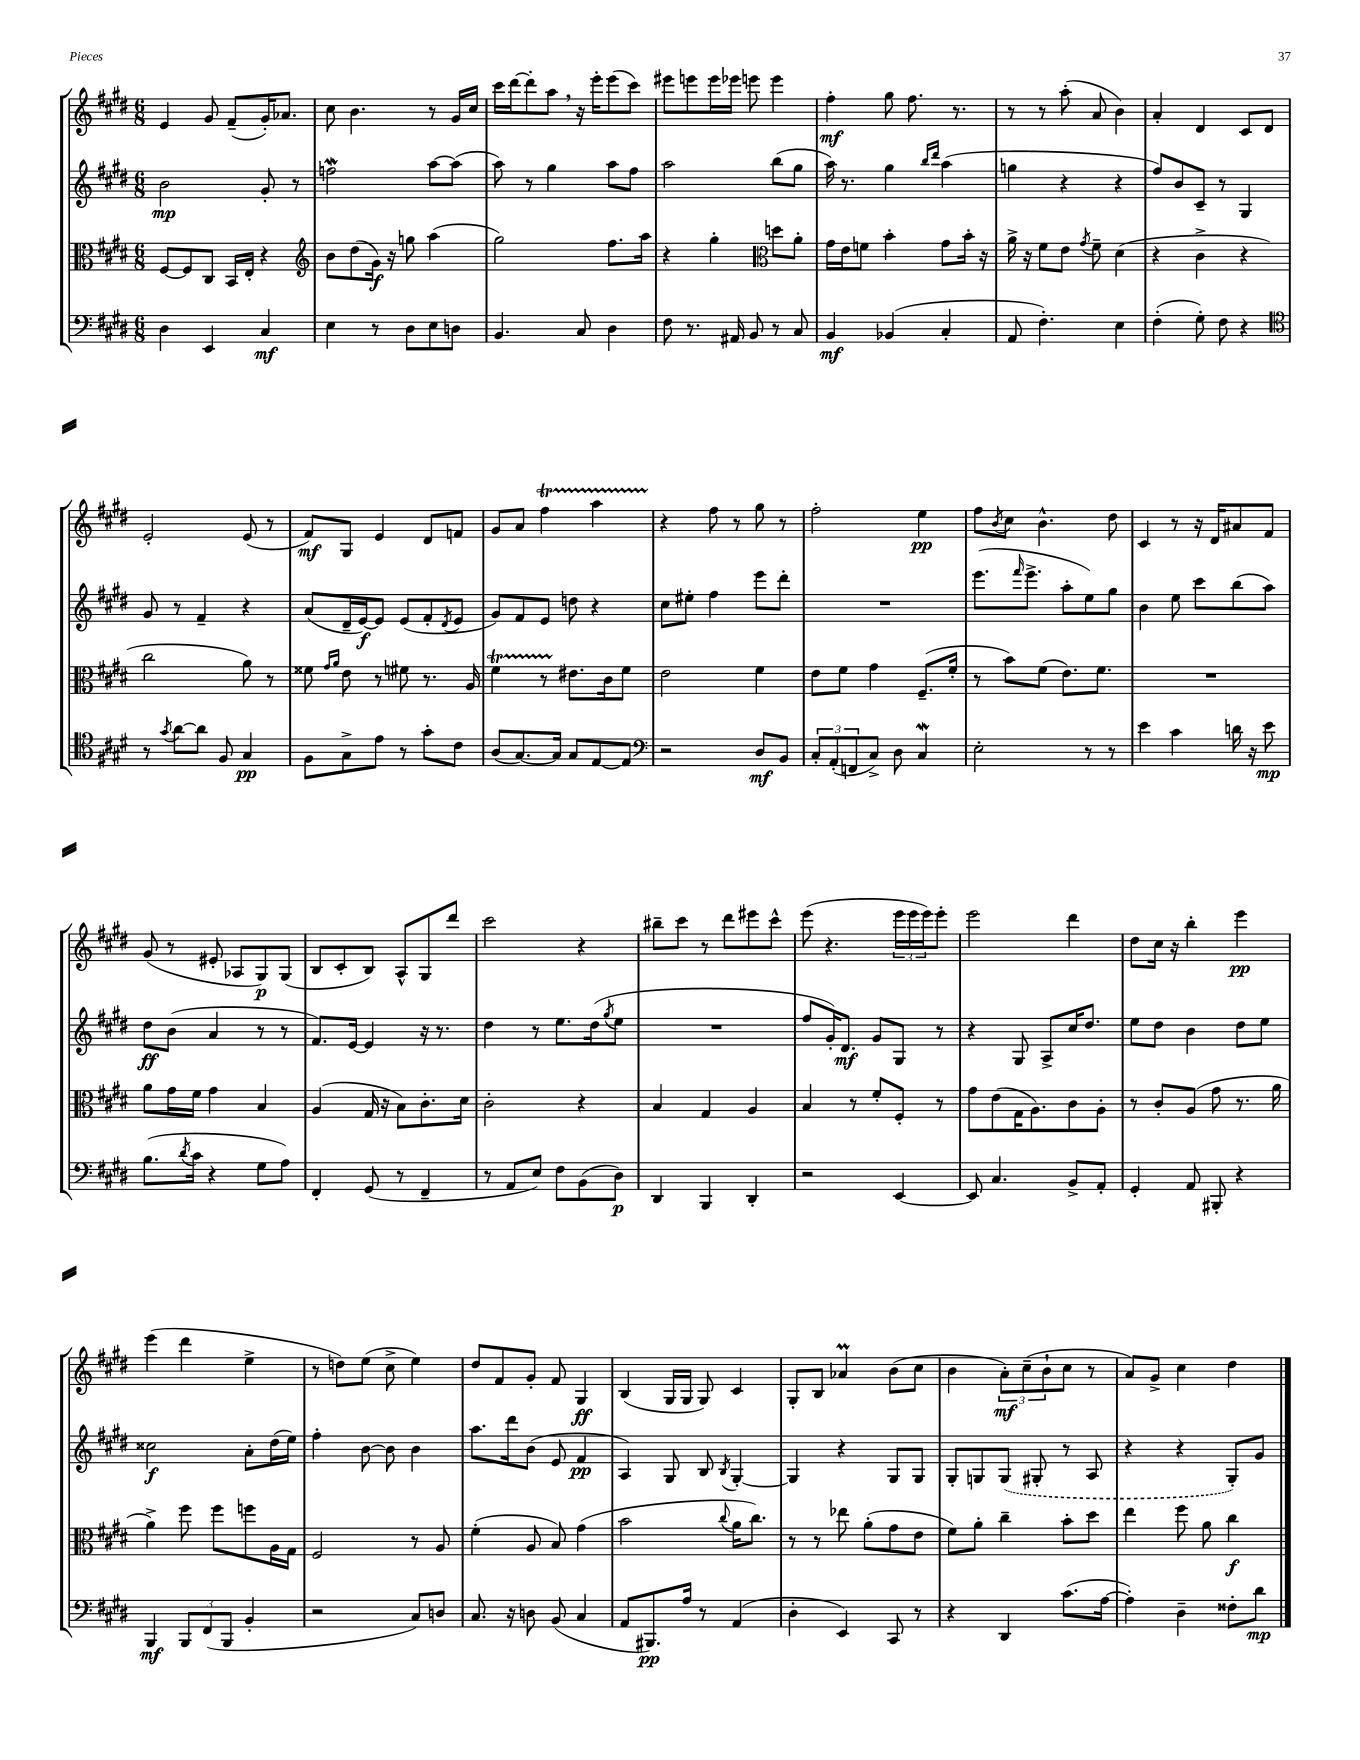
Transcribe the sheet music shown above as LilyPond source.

<<
\new StaffGroup <<
\new Staff = "s0" {
    \clef treble \key e \major \numericTimeSignature \time 6/8
    e'4 gis'8 fis'8--( gis'16-.) aes'8. |
    cis''8 b'4. r8 gis'16 cis''16 |
    cis'''16 dis'''16~ dis'''8-. a''8 \breathe r16 e'''16-. e'''8( cis'''8) |
    eis'''8 e'''8 e'''16 ees'''16 e'''8 e'''4 |
    fis''4-.\mf gis''8 fis''8. r8. |
    r8 r8 a''8-.( a'8 b'4) |
    a'4-. dis'4 cis'8 dis'8 |
    e'2-. e'8( r8 |
    fis'8\mf) gis8 e'4 dis'8 f'8 |
    gis'8 a'8 fis''4\startTrillSpan a''4 |
    r4\stopTrillSpan fis''8 r8 gis''8 r8 |
    fis''2-. e''4\pp |
    fis''8 \acciaccatura { b'8 } cis''8 b'4.-^ dis''8 |
    cis'4 r8 r16 dis'16 ais'8 fis'8 |
    gis'8( r8 eis'8-. aes8 gis8\p) gis8( |
    b8 cis'8-. b8) a8-^ gis8 dis'''8 |
    cis'''2 r4 |
    bis''8-- cis'''8 r8 dis'''8 eis'''8 cis'''8-^ |
    e'''8( r4. \tuplet 3/2 { e'''16 e'''16 e'''16) } e'''8-. |
    e'''2 dis'''4 |
    dis''8 cis''16 r16 b''4-. e'''4\pp |
    e'''4( dis'''4 e''4-> |
    r8 d''8) e''8( cis''8-> e''4) |
    dis''8 fis'8 gis'8-. fis'8 gis4\ff |
    b4( gis16 gis16 gis8) cis'4 |
    gis8-. b8 aes'4\prall b'8( cis''8 |
    b'4 \tuplet 3/2 { a'8-.\mf) cis''8--( b'8-! } cis''8 r8 |
    a'8) gis'8-> cis''4 dis''4 \bar "|." |
}
\new Staff = "s1" {
    \clef treble \key e \major \numericTimeSignature \time 6/8
    b'2\mp gis'8-. r8 |
    f''2\mordent a''8~ a''8( |
    a''8) r8 gis''4 a''8 fis''8 |
    a''2 b''8( gis''8 |
    a''16) r8. gis''4 \grace { b''16 dis'''16 } a''4( |
    g''4 r4 r4 |
    fis''8) b'8 cis'8-- r8 gis4 |
    gis'8 r8 fis'4-- r4 |
    a'8( dis'16-- e'16~\f) e'8 e'8( fis'8-. \acciaccatura { dis'8 } e'8 |
    gis'8) fis'8 e'8 d''8 r4 |
    cis''8 eis''8-. fis''4 e'''8 dis'''8-. |
    R2. |
    e'''8.( \grace { fis'''16 } e'''8.-> a''8-. e''8) gis''8 |
    b'4 e''8 cis'''8 b''8( a''8) |
    dis''8\ff b'8( a'4 r8 r8 |
    fis'8.) e'16~ e'4 r16 r8. |
    dis''4 r8 e''8. dis''16( \acciaccatura { gis''8 } e''8 |
    R2. |
    fis''8 gis'16-.) dis'8.\mf gis'8 gis8 r8 |
    r4 gis8 a8-> cis''16 dis''8. |
    e''8 dis''8 b'4 dis''8 e''8 |
    cisis''2\f a'8-. dis''16( e''16) |
    fis''4-. b'8~ b'8 b'4 |
    a''8. dis'''16 b'8( e'8 fis'4\pp |
    a4) gis8 b8 \acciaccatura { b8 } gis4~-. |
    gis4 r4 gis8 gis8 |
    gis8-. g8 \once \slurDashed g8( gis8-. r8 a8 |
    r4 r4 gis8-.) gis'8 \bar "|." |
}
\new Staff = "s2" {
    \clef alto \key e \major \numericTimeSignature \time 6/8
    fis8~ fis8 cis8 b,16 e16-. r4 |
    \clef treble b'8 dis''8( gis'16\f) r16 g''8 a''4( |
    gis''2) fis''8. a''16 |
    r4 gis''4-. \clef alto d''8 a'8-. |
    gis'16 e'16 f'8 b'4-. gis'8 b'16-. r16 |
    a'16-> r16 fis'8 e'8 \acciaccatura { gis'8 } fis'8-- dis'4( |
    r4 cis'4-> r4 |
    cis''2 a'8) r8 |
    fisis'8 \grace { gis'16 a'16 } e'8 r8 fis'8 r8. a16 |
    fis'4\startTrillSpan r8 eis'8.\stopTrillSpan cis'16 fis'8 |
    e'2 fis'4 |
    e'8 fis'8 gis'4 fis8.--( fis'16-. |
    r8 b'8) fis'8( e'8.) fis'8. |
    R2. |
    a'8 gis'16 fis'16 gis'4 b4 |
    a4( gis16 r16 b8) cis'8.-. dis'16 |
    cis'2-. r4 |
    b4 gis4 a4 |
    b4 r8 fis'8-. fis8-. r8 |
    gis'8 e'8( gis16 a8.) cis'8 a8-. |
    r8 cis'8-. a8( gis'8 r8. a'16 |
    a'4->) fis''8 fis''8 f''8 a16 gis16 |
    fis2 r8 a8 |
    fis'4-.( a8 b8) gis'4( |
    b'2 \appoggiatura { cis''8 } a'16 cis''8.) |
    r8 r8 ees''8 a'8-.( gis'8 e'8 |
    fis'8) a'8-. cis''4-- b'8-. dis''8 |
    e''4 fis''8 a'8 cis''4\f \bar "|." |
}
\new Staff = "s3" {
    \clef bass \key e \major \numericTimeSignature \time 6/8
    dis4 e,4 cis4\mf |
    e4 r8 dis8 e8 d8 |
    b,4. cis8 dis4 |
    fis8 r8. ais,16 b,8 r8 cis8 |
    b,4\mf bes,4( cis4-. |
    a,8 fis4.-.) e4 |
    fis4-.( gis8-.) fis8 r4 |
    \clef tenor r8 \acciaccatura { gis'8 } a'8~ a'8 fis8 gis4\pp |
    fis8 gis8-> e'8 r8 gis'8-. cis'8 |
    a8( gis8.~) gis16 gis8 e8~ e8 |
    \clef bass r2 dis8\mf b,8 |
    \tuplet 3/2 { cis8-. a,8-.( f,8 } cis8->) dis8 cis4\mordent |
    e2-. r8 r8 |
    e'4 cis'4 d'16 r16 e'8\mp |
    b8.( \acciaccatura { dis'8 } cis'16 r4 gis8 a8) |
    fis,4-. gis,8( r8 fis,4-- |
    r8 a,8 e8) fis8 b,8( dis8\p) |
    dis,4 b,,4 dis,4-. |
    r2 e,4~ |
    e,8 cis4. b,8-> a,8-. |
    gis,4-. a,8 bis,,8-. r4 |
    b,,4\mf \tuplet 3/2 { b,,8 fis,8( b,,8 } b,4-. |
    r2 cis8) d8 |
    cis8. r16 d8 b,8( cis4 |
    a,8 bis,,8.\pp) a16 r8 a,4( |
    dis4-. e,4) cis,8 r8 |
    r4 dis,4 cis'8.( a16~ |
    a4-.) dis4-- fisis8-. dis'8\mp \bar "|." |
}
>>
>>
\layout { \context { \Score \remove "Bar_number_engraver" } }
